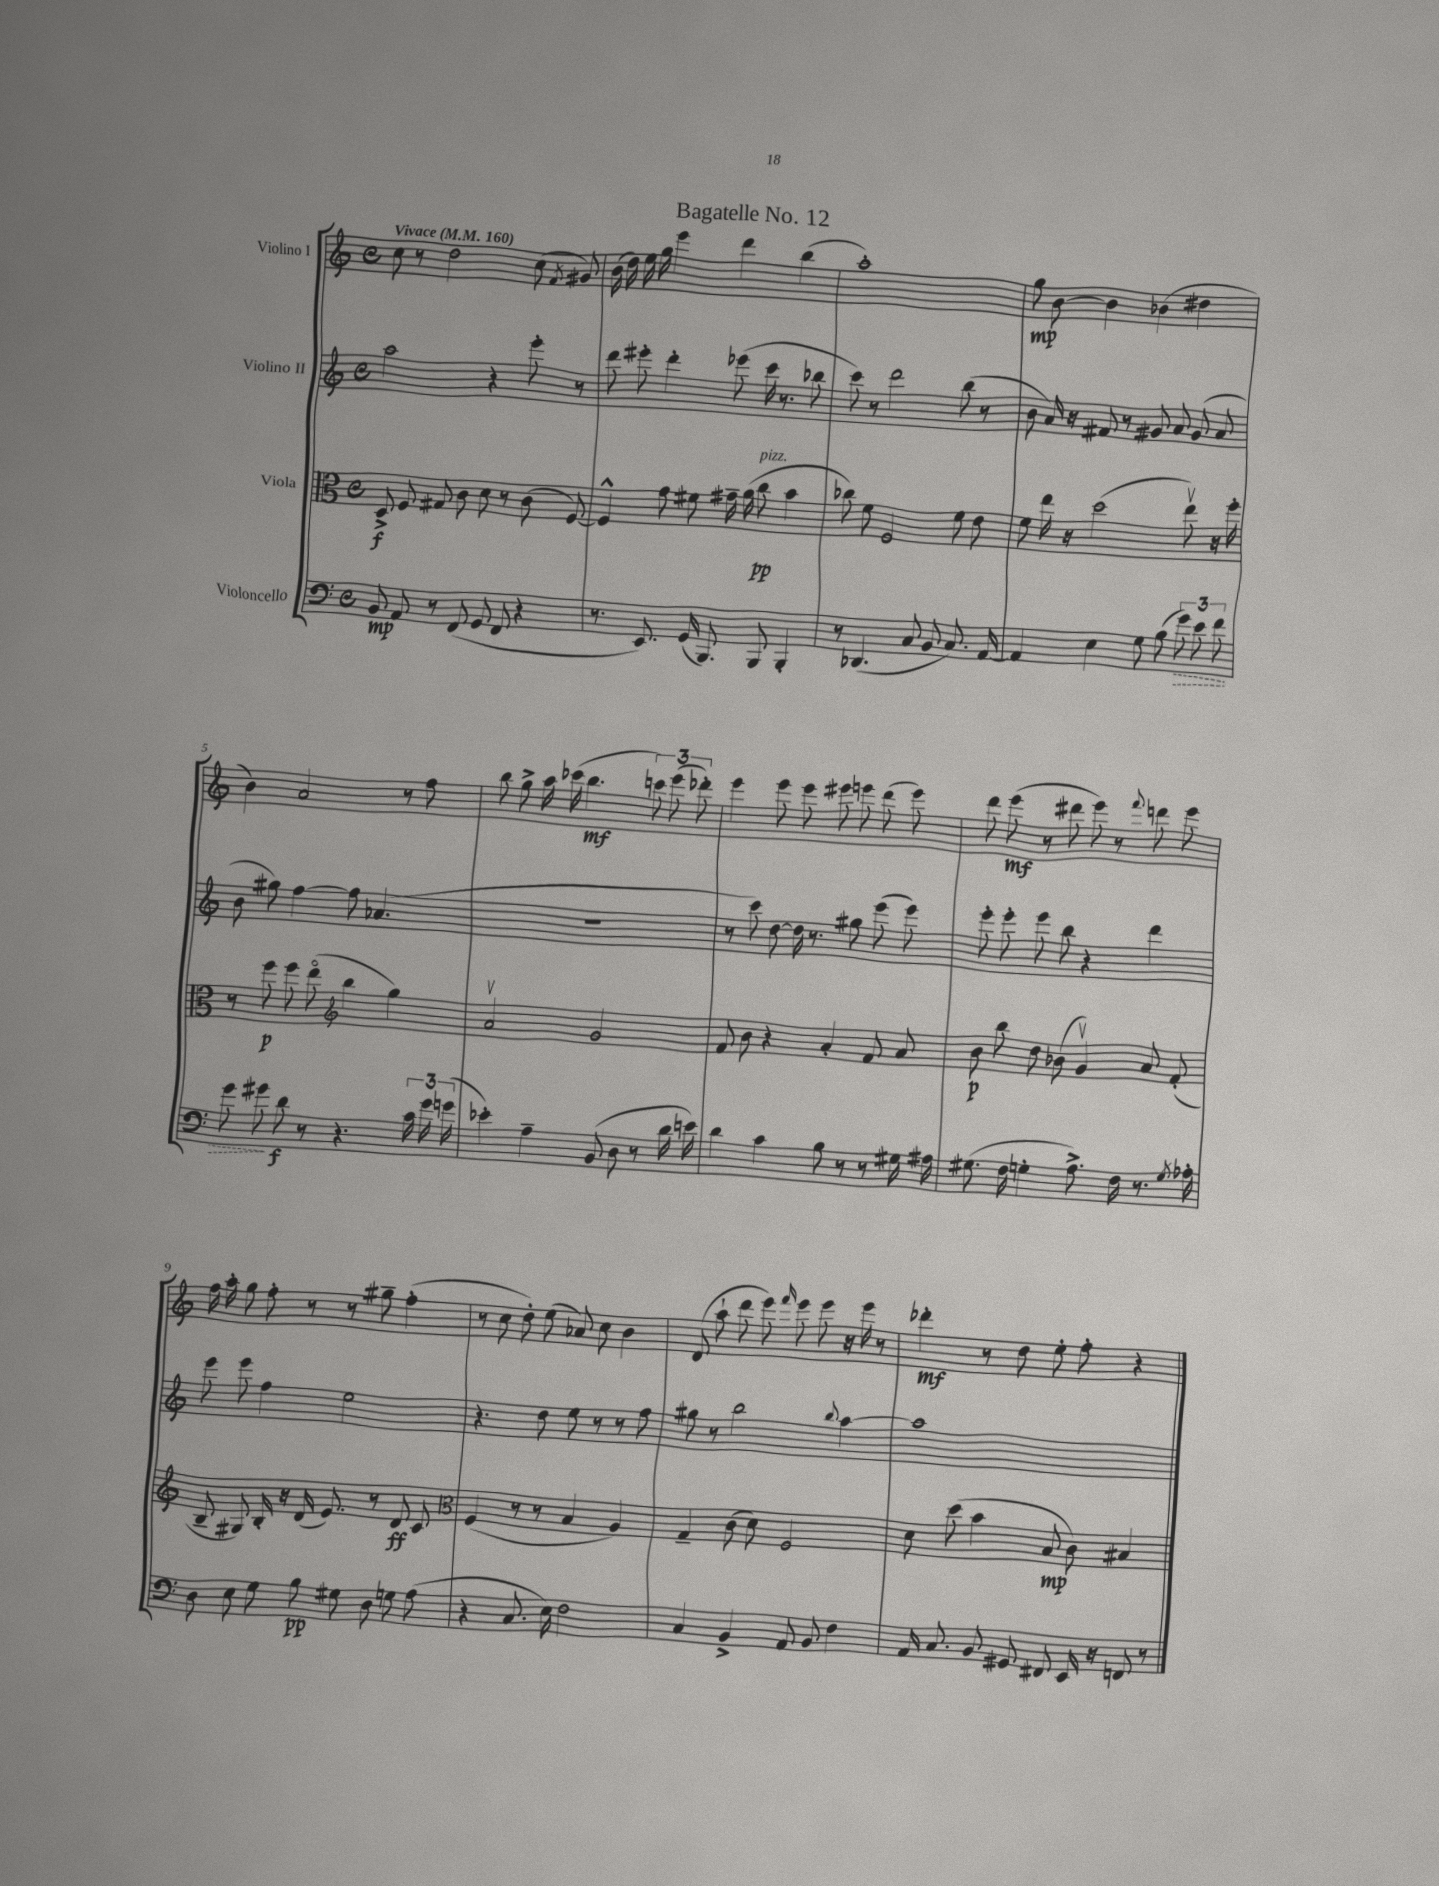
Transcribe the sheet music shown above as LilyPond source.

\header { title = "Bagatelle No. 12" }
<<
\new StaffGroup <<
\new Staff = "s0" \with { instrumentName = "Violino I" } {
    \clef treble \key c \major \defaultTimeSignature \time 4/4 \tempo "Vivace" 4 = 160
    \autoBeamOff c''8 r8 d''2 c''8( \acciaccatura { f'8 } gis'8) |
    b'16( d''16) e''16 g''16 e'''4 d'''4 b''4( |
    a''1-.) |
    g''8\mp b'8~ b'4 bes'4( dis''4 |
    b'4) a'2 r8 f''8 |
    b''8 g''8-> a''16 ces'''16( b''4.\mf \tuplet 3/2 { c'''8) e'''8( des'''8-.) } |
    e'''4 e'''8 e'''8 eis'''8 e'''8 d'''8( e'''8) |
    d'''8 e'''8\mf( r8 dis'''8 e'''8) r8 \appoggiatura { f'''8 } d'''8 e'''8 |
    f''16 a''16-. g''8 f''8-. r8 r8 gis''8-- f''4-.( |
    r8 c''8 d''8-.) e''8( aes'8) c''8 b'4 |
    d'8( a''8-! d'''8 e'''8) \grace { f'''16 } e'''8 e'''8 r16 e'''16 r8 |
    des'''4-.\mf r8 d''8 e''8-. f''8-. r4 \bar "|." |
}
\new Staff = "s1" \with { instrumentName = "Violino II" } {
    \clef treble \key c \major \defaultTimeSignature \time 4/4
    \autoBeamOff a''2 r4 e'''8-. r8 |
    d'''8 eis'''8-. d'''4-. ees'''8( c'''16 r8. bes''8 |
    c'''8) r8 d'''2 b''8( r8 |
    b'8 a'16) r16 fis'8 r8 gis'8 a'8 gis'8( a'8 |
    b'8 gis''8) f''4~ f''8 aes'4.( |
    R1 |
    r8 c'''8) d''8~ d''16 r8. gis''8 e'''8( e'''8) |
    e'''8-. e'''8-. e'''8 b''8 r4 d'''4 |
    e'''8 e'''8 f''4 e''2 |
    r4. d''8 e''8 r8 r8 f''8 |
    gis''8 r8 b''2 \appoggiatura { b''8 } a''4~ |
    a''1 \bar "|." |
}
\new Staff = "s2" \with { instrumentName = "Viola" } {
    \clef alto \key c \major \defaultTimeSignature \time 4/4
    \autoBeamOff d8->\f f8 gis8 c'8 d'8 r8 c'8( f8~) |
    f4-^ g'8 fis'8 gis'16-- a'16( c''8\pp^\markup { \italic "pizz." } b'4 |
    ces''8) f'8 f2 f'8 e'8 |
    f'8 e''16 r16 d''2( e''8\upbow) r16 f''16-. |
    r8 f''8\p f''8 e''8\flageolet( \clef treble b''4 g''4) |
    a'2\upbow g'2 |
    f'8 b'8 r4 a'4-. f'8 a'8 |
    b'8\p b''8 d''8 bes'8( g'4\upbow) a'8 f'8-.( |
    b8-- gis8) b16-. r16 d'16( e'8.) r8 d'8\ff c'8 |
    \clef alto f4( r8 r8 b4 a4) |
    g4-- c'8( d'8) f2 |
    d'8 d''8( b'4 b8\mp c'8) bis4 \bar "|." |
}
\new Staff = "s3" \with { instrumentName = "Violoncello" } {
    \clef bass \key c \major \defaultTimeSignature \time 4/4
    \autoBeamOff b,8\mp a,8 r8 f,8( g,8 f,8 r4 |
    r8. e,8.) g,16( b,,8.) b,,8 b,,4-. |
    r8 des,4.( c8 b,8 c8.) a,16~ |
    a,4 e4 g8 b8( \tuplet 3/2 { \once \override Hairpin.style = #'dashed-line g'8\>) e'8 f'8 } |
    g'8 gis'8\! d'8\f r8 r4. \tuplet 3/2 { c'16 gis'16 g'16( } |
    ees'4-.) a4-- b,8( d8 r8 d'16 e'16) |
    d'4 c'4 b8 r8 r8 gis16 ais16 |
    gis8.( f16 g4-. a8.->) f16 r8. \acciaccatura { g8 } aes16-. |
    d8 e8 g8 b8\pp gis8 d8 g8 a8( |
    r4 c8. e16) f2 |
    c4 b,4-> a,8 b,8 f4 |
    a,16 c8. b,8 gis,8 fis,8 e,16 r16 f,8 r8 \bar "|." |
}
>>
>>
